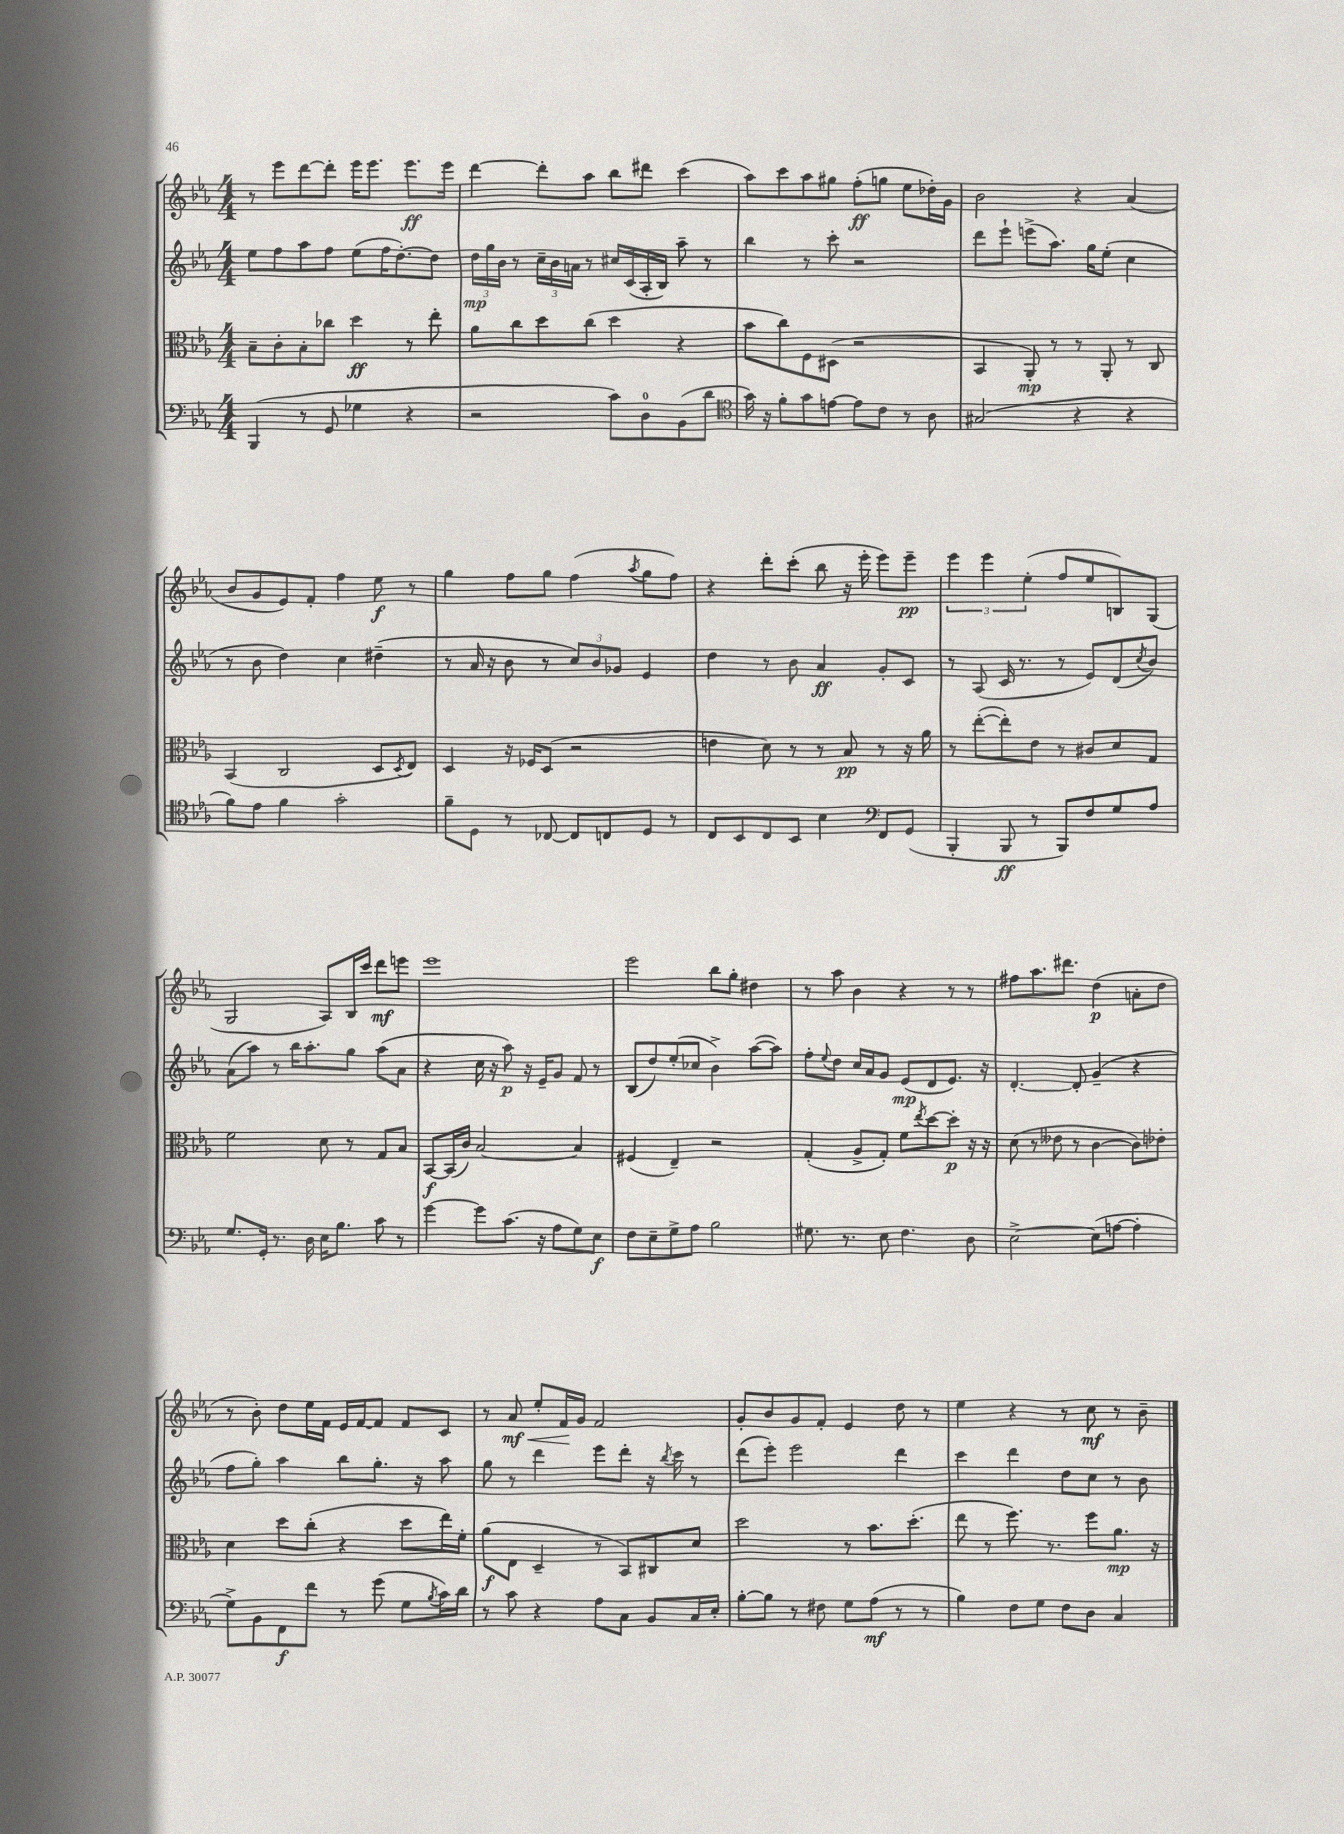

**kern	**kern	**kern	**kern
*staff4	*staff3	*staff2	*staff1
*clefF4	*clefC3	*clefG2	*clefG2
*k[b-e-a-]	*k[b-e-a-]	*k[b-e-a-]	*k[b-e-a-]
*M4/4	*M4/4	*M4/4	*M4/4
(4BBB-/	8B-~\L	8ee-\L	8r
.	8c'\	8ff\	8eee-\L
8r	8B-'\	8aa-\	[8ddd\
8GG/	8cc-\J	8ff\J	8ddd'\]J
4G-\	4dd\	(8ee-\L	16eee-\LK
.	.	.	8.eee-\J
.	.	16ff\K	.
.	.	[8.dd'\)	.
4r	8r	.	8.eee-\L
.	8ee-'\	8dd\]J	.
.	.	.	16eee-\Jk
=	=	=	=
2r	8a-\L	24dd\LL	[4ddd\
.	.	24gg\	.
.	.	24b-\JJ	.
.	8cc\	8r	.
.	8dd\	24cc~\LL	8ddd'\]L
.	.	24b-\	.
.	.	24a\JJ	.
.	(8cc\J	8r	8aa-\J
8c\L)	4dd\	16cc#/LL	8bb-\L
.	.	(16c/	.
8D\	.	16A-'/	8ddd#\J
.	.	16B-/JJ)	.
(8BB-\	4r	8aa-~\	(4ccc\
8d\J	.	8r	.
=	=	=	=
*clefC4	*	*	*
16g\)	8b-\L	4bb-\	8aa-\L)
16r	.	.	.
8f'\L	8cc\)	.	8ccc\
8g\	8F\	8r	8aa-\
[8e\J	(8D#\J	8ccc'\	8gg#\J
8e\]L	2r	2r	(8ff'\L
8c\J	.	.	8gg\J
8r	.	.	8ee-\L
8A-\	.	.	16dd-'\L)
.	.	.	16g\JJ
=	=	=	=
(2G#/	4BB-/	8ddd\L	2b-\
.	.	8eee-`\J	.
.	8AA-'/)	(8eee^\L	.
.	8r	8.aa-\J)	.
4r	8r	.	4r
.	.	16gg\LK	.
.	8AA-'/	(8ee-'\J	.
4r	8r	4cc\	(4a-/
.	8C/	.	.
=	=	=	=
8f\L)	(4BB-/	8r	8b-/L
8e-\J	.	8b-\	8g/
4f\	2C/	4dd\)	8e-/)
.	.	.	8f'/J
2g'\	.	4cc\	4ff\
.	8D/L	(4dd#~\	8ee-\
.	8qD/	.	.
.	8E-/J)	.	8r
=	=	=	=
8f~\L	4D/	8r	4gg\
8D\J	.	16a-/	.
.	.	16r	.
8r	16r	8b-\	8ff\L
.	16F-/LK	.	.
[8C-/	(8D/J	8r	8gg\J
8C-/]L	2r	12cc/L)	(4ff\
.	.	12b-/	.
8C/	.	.	.
.	.	12g-/J	.
.	.	.	8qaa-/
8D/J	.	4e-/	8gg\L
8r	.	.	8ff\J)
=	=	=	=
8C/L	4e\	4dd\	4r
8BB-/	.	.	.
8C/	8d\)	8r	8ddd'\L
8BB-/J	8r	8b-\	(8ccc'\J
4B-\	8r	4a-/	8bb-\
.	8B-/	.	16r
.	.	.	16eee-'\
*clefF4	*	*	*
8FF/L	8r	8g'/L	8eee-\L)
(8GG/J	16r	8c/J	8eee-~\J
.	16a-\	.	.
=	=	=	=
4BBB-'/	8r	8r	6eee-\
.	([8ee-'\L	(8A-/	.
.	.	.	6eee-\
8BBB-/	8ee-'\])	16c/	.
.	.	8.r	.
.	.	.	(6ee-'\
8r	8e-\J	.	.
8BBB-/L)	8r	8r	8ff/L
8F/	8c#/L	8e-/L)	8ee-/
8G/	8d/	(8d/	8B/)
.	.	8qcc/	.
8A-/J	8G/J	8b-/J)	(8G/J
=	=	=	=
8.G/L	2f\	(8a-\L	2G/
.	.	8aa-\J)	.
16GG'/Jk	.	.	.
8.r	.	8r	.
.	.	16bb-\LK	.
16D\	.	8.aa-'\	.
16E-\LK	8d\	.	8A-/L)
8.B-\J	.	.	.
.	8r	8gg\J	16B-/L
.	.	.	16ccc/JJ
8c\	8G/L	(8aa-\L	8ddd\L
8r	8B-/J	8a-\J	8eee\J
=	=	=	=
[4g\	[8BB-/L	4r	1eee-
.	(16BB-/]L	.	.
.	16c/JJ)	.	.
8g\]L	[2B-/	16cc\	.
.	.	16r	.
(8.c\J	.	8aa-\)	.
.	.	16r	.
16r	.	16e-~/LK	.
8A-\L	.	8g/J	.
8G\)	4B-/]	8f/	.
8E-\J	.	8r	.
=	=	=	=
8F\L	(4F#/	(8B-/L	2eee-\
8E-~\	.	8dd/)	.
8G^\	4E-~/)	(8ee-'/	.
8A-\J	.	8cc-/J	.
2B-\	2r	4b-^\)	8bb-\L
.	.	.	8gg'\J
.	.	([8aa-\L	4dd#\
.	.	8aa-\]J)	.
=	=	=	=
8.G#\	(4G'/	8ff'\L	8r
.	.	8qqee-/	.
.	.	8dd\J	8aa-\
8.r	.	.	.
.	8A-^/L	16cc/LL	4b-\
.	.	16a-/J	.
8E-\	8G'/J)	8g/J	.
4.F\	8f\L	(8e-/L	4r
.	8qee-/	.	.
.	[8dd\	8d/	.
.	8dd'\]J	8.e-/J)	8r
8D\	16r	.	8r
.	16r	16r	.
=	=	=	=
[2E-^\	(8d\	[4.d'/	8ff#\L
.	8r	.	8.aa-\
.	8e--\	.	.
.	.	.	8.ddd#\J
.	8r	8d'/]	.
(8E-\]L	[4c\	(4g~/	(4dd\
[8A\J	.	.	.
4A'\]	8c\]L)	4r	8a'\L
.	8e-'\J	.	8dd\J
=	=	=	=
8G^\L)	4d\	8ff\L	8r
8BB-\	.	8gg'\J)	8b-'\)
8FF\	8dd\L	4aa-\	8dd\L
8f\J	(8cc'\J	.	16ee-\L
.	.	.	16f\JJ
8r	4r	8bb-\L	16e-/LL
.	.	.	[16f/J
(8g\	.	8.gg'\J	8f/]J
8G\L	8dd\L	.	8f/L
.	.	16r	.
8qB-/	.	.	.
16c\L)	16ee-\L)	8aa-\	8c/J
16d\JJ	16f'\JJ	.	.
=	=	=	=
8r	(8a-\L	8gg\	8r
8c\	8E-\J	8r	8a-/
4r	4D~/	4ddd\	8ee-'/L
.	.	.	16f/L
.	.	.	16g/JJ
8A-\L	8r	8eee-\L	2f/
8C\J	8BB-/L)	8ddd'\J	.
8BB-/L	8C#/	16r	.
.	.	8qbb-/	.
.	.	16ccc\	.
16C/L	8d/J	8r	.
16E-'/JJ	.	.	.
=	=	=	=
[8B-'\L	2dd\	(8ddd\L	8g'/L
8B-\]J	.	8eee-'\J)	8b-/
8r	.	2eee-\	8g/
8F#\	.	.	8f'/J
8G\L	8r	.	4e-/
(8A-\J	8.b-\L	.	.
8r	.	4ddd\	8dd\
.	(8.dd'\J	.	.
8r	.	.	8r
=	=	=	=
4B-\)	8ee-\	4ccc\	4ee-\
.	8r	.	.
8F\L	8.ff\)	4ddd\	4r
8G\J	.	.	.
.	8.r	.	.
8F\L	.	8dd\L	8r
8D\J	8ff\L	8cc\J	8cc\
4C/	8.a-\J	8r	8r
.	.	8b-\	8b-~\
.	16r	.	.
==	==	==	==
*-	*-	*-	*-
